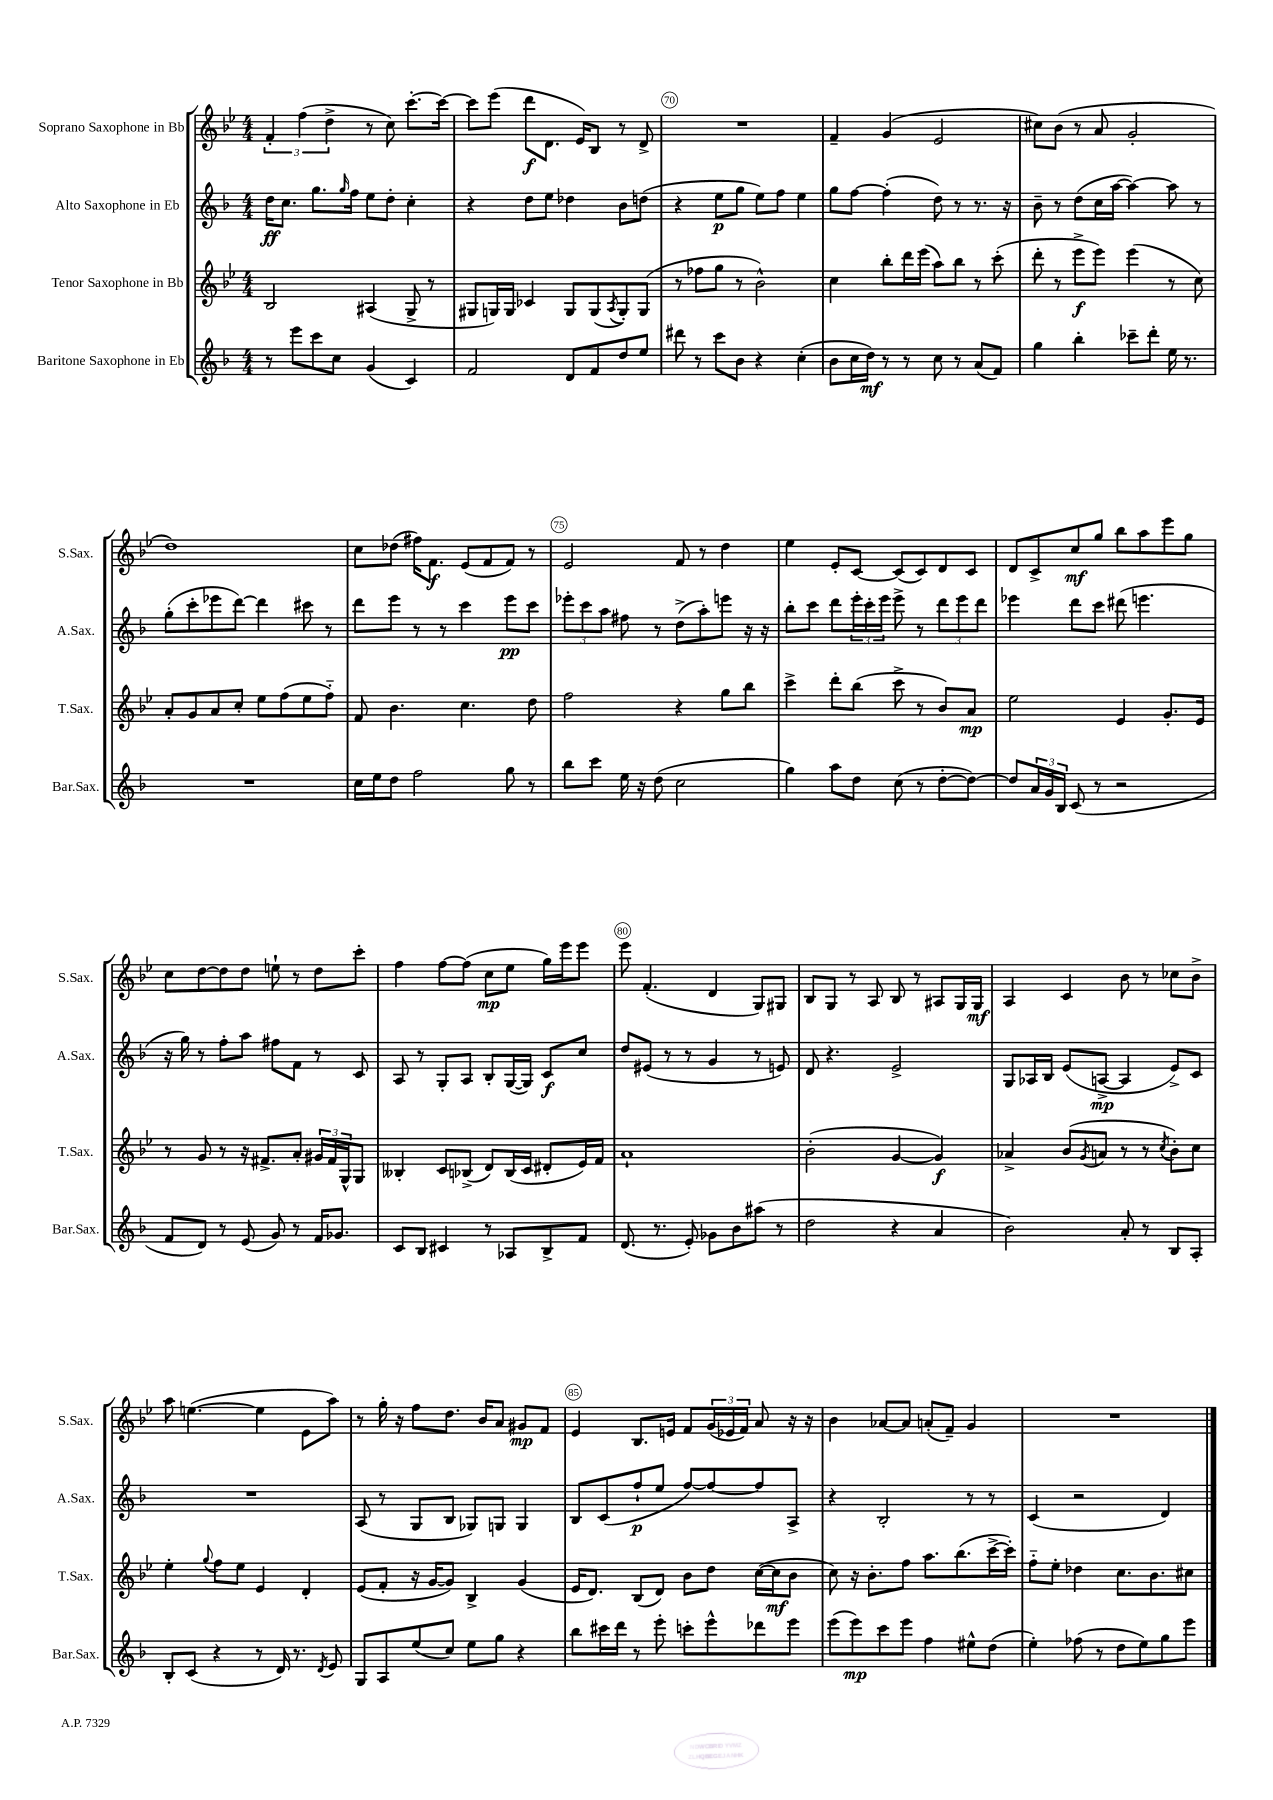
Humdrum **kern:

**kern	**kern	**kern	**kern
*staff4	*staff3	*staff2	*staff1
*clefG2	*clefG2	*clefG2	*clefG2
*k[b-]	*k[b-e-]	*k[b-]	*k[b-e-]
*M4/4	*M4/4	*M4/4	*M4/4
8r	2B-/	16dd\LK	6f'/
.	.	8.cc\J	.
8eee\L	.	.	.
.	.	.	(6ff\
8ccc\	.	8.gg\L	.
.	.	.	6dd^\
8cc\J	.	.	.
.	.	16qqgg/	.
.	.	16ff\Jk	.
(4g/	(4A#/	8ee\L	8r
.	.	8dd'\J	8cc\)
4c/)	8G^/	4cc'\	[8.ccc'\L
.	8r	.	.
.	.	.	16ccc\_Jk
=	=	=	=
2f/	8G#/L	4r	8ccc\]L
.	16G/L)	.	(8eee-\J
.	16G/JJ	.	.
.	4c-/	8dd\L	8ddd\L
.	.	8ee\J	8.d\J
8d/L	8G/L	4dd-\	.
.	.	.	16e-/LK)
8f/	(8G/	.	8B-/J
.	8qA/	.	.
8dd/	8G'/)	8b-\L	8r
8ee/J	(8G/J	(8dd\J	8d^/
=	=	=	=
8ddd#\	8r	4r	1r
8r	8ff-\L	.	.
8ccc\L	8gg\J	8ee\L	.
8b-\J	8r	8gg\J	.
4r	2b-^^\)	8ee\L)	.
.	.	8ff\J	.
(4cc'\	.	4ee\	.
=	=	=	=
8b-\L	4cc\	8gg\L	4f~/
16cc\L	.	[8ff\J	.
16dd\JJ)	.	.	.
8r	8bb-'\L	(4ff'\]	(4g/
8r	16ddd\L	.	.
.	(16eee-\JJ	.	.
8cc\	8aa\L)	8dd\)	2e-/
8r	8bb-\J	8r	.
(8a/L	8r	8.r	.
8f/J)	(8ccc'\	.	.
.	.	16r	.
=	=	=	=
4gg\	8ddd'\	8b-~\	8cc#\L)
.	8r	8r	(8b-\J
4bb-'\	8eee-^\L	(8dd\L	8r
.	8eee-\J)	16cc\L	8a/
.	.	[16aa\JJ	.
8ccc-~\L	(4eee-\	4aa\_)	2g'/
8ddd'\J	.	.	.
16ee\	8r	8aa\]	.
8.r	.	.	.
.	8cc\)	8r	.
=	=	=	=
1r	8a'/L	(8gg'\L	1dd)
.	8g/	8ccc'\	.
.	8a/	8eee-\	.
.	8cc'/J	[8ddd\J)	.
.	8ee-\L	4ddd\]	.
.	(8ff\	.	.
.	8ee-\	8ccc#\	.
.	8ff'~\J)	8r	.
=	=	=	=
16cc\LL	8f/	8ddd\L	8cc\L
16ee\J	.	.	.
8dd\J	4.b-\	8eee\J	(8dd-\J
2ff\	.	8r	16ff#\LK)
.	.	.	8.f\J
.	.	8r	.
.	4.cc\	4ccc\	(8e-/L
.	.	.	8f/
8gg\	.	8eee\L	8f/J)
8r	8dd\	8ccc\J	8r
=	=	=	=
8bb-\L	2ff\	12eee-'\L	2e-/
.	.	12ccc\	.
8ccc\J	.	.	.
.	.	12aa\J	.
16ee\	.	8ff#\	.
16r	.	.	.
(8dd\	.	8r	.
2cc\	4r	(8dd^\L	8f/
.	.	8aa'\)	8r
.	8gg\L	8eee\J	4dd\
.	8bb-\J	16r	.
.	.	16r	.
=	=	=	=
4gg\)	4ccc^\	8bb-'\L	4ee-\
.	.	8ccc\J	.
8aa\L	8ddd'\L	8ddd\L	8e-'/L
8dd\J	(8bb-\J	24eee'\L	[8c/J
.	.	24ccc'\	.
.	.	24eee\JJ	.
(8cc\	8ccc^\	8eee^\	(8c/]L
8r	8r	8r	8c/)
[8dd'\L	8b-/L)	12ddd\L	8d/
.	.	12eee\	.
8dd\_J)	8a/J	.	8c/J
.	.	12ddd\J	.
=	=	=	=
8dd/]L	2ee-\	4eee-\	8d/L
24a/L	.	.	8c^/
24g/	.	.	.
24B-/JJ	.	.	.
(8c/	.	8ddd\L	8cc/
8r	.	8ccc\J	8gg/J
2r	4e-/	(8ddd#\	8bb-\L
.	.	4.eee\	8aa\
.	8.g'/L	.	8eee-\
.	.	.	8gg\J
.	16e-/Jk	.	.
=	=	=	=
8f/L	8r	16r	8cc\L
.	.	16gg\)	.
8d/J)	8g/	8r	[8dd\
8r	8r	8ff'\L	8dd\]
(8e/	16r	8aa\J	8dd\J
.	8.f#^/L	.	.
8g/)	.	8ff#\L	8ee`\
8r	8a'/J	8f\J	8r
16f/LK	24g#/LL	8r	8dd\L
.	24f#/	.	.
8.g-/J	.	.	.
.	24G^^/J	.	.
.	8G/J	8c/	8ccc'\J
=	=	=	=
8c/L	4B--'/	8A/	4ff\
8B-/J	.	8r	.
4c#/	8c/L	8G'/L	[8ff\L
.	(8B-^/J	8A/J	(8ff\]J
8r	8d/L)	8B-'/L	8cc\L
8A-/L	(16B-/L	([16G/L	8ee-\J
.	16c/JJ	16G/]JJ)	.
8B-^/	8d#'/L	8c/L	16gg\LL)
.	.	.	16eee-\J
8f/J	16e-/L)	8cc/J	8eee-\J
.	16f/JJ	.	.
=	=	=	=
(8.d/	1a`	8dd/L	8eee-\
.	.	(8e#/J	(4.f'/
8.r	.	.	.
.	.	8r	.
8e'/)	.	8r	.
8g-\L	.	4g/	4d/
8b-\	.	.	.
(8aa#\J	.	8r	8G/L)
8r	.	8e/)	8G#/J
=	=	=	=
2dd\	(2b-'\	8d/	8B-/L
.	.	4.r	8G/J
.	.	.	8r
.	.	.	8A/
4r	[4g/	2e^/	8B-/
.	.	.	8r
4a/	4g/])	.	8A#/L
.	.	.	16G/L
.	.	.	16G/JJ
=	=	=	=
2b-\)	4a-^/	8G/L	4A/
.	.	16A-/L	.
.	.	16B-/JJ	.
.	(8b-/L	(8e/L	4c/
.	8qg/	.	.
.	8a/J	[8A^/J	.
8a'/	8r	4A/]	8b-\
8r	8r	.	8r
.	8qcc/	.	.
8B-/L	8b-'\L)	8e^/L)	8cc-\L
8A'/J	8cc\J	8c/J	8b-^\J
=	=	=	=
8B-'/L	4ee-'\	1r	8aa\
(8c/J	.	.	([4.ee\
.	8qqgg/	.	.
4r	8ff\L	.	.
.	8ee-\J	.	.
8r	4e-/	.	4ee\]
16d/)	.	.	.
8.r	.	.	.
.	4d'/	.	8e-\L
8qd/	.	.	.
8e/	.	.	8aa\J)
=	=	=	=
8G/L	(8e-/L	(8A/	8r
8A/	8f'/J	8r	16gg'\
.	.	.	16r
(8ee/	16r	8G/L	8ff\L
.	[16g/LK	.	.
8cc/J)	8g/]J)	8B-/J	8.dd\J
8ee\L	4B-^/	8G-/L)	.
.	.	.	16b-/LK
8gg\J	.	8G/J	8a/J
4r	(4g/	4G/	8g#/L
.	.	.	8f/J
=	=	=	=
8bb-\L	16e-/LK	8B-/L	4e-/
.	8.d/J)	.	.
16ccc#\L	.	(8c/	.
16ddd\JJ	.	.	.
8r	(8B-/L	8ff`/	8.B-/L
8eee'\	8d/J)	8ee/J	.
.	.	.	16e/Jk
8ccc'\L	8b-\L	[8ff/L)	8f/L
8eee^^\	8dd\J	8ff/_	(24g/L
.	.	.	24e-/
.	.	.	24f/JJ)
8ddd-\	([16cc\LL	8ff/]	8a/
.	16cc\]J	.	.
8eee\J	8b-\J	8A^/J	16r
.	.	.	16r
=	=	=	=
(8eee\L	8cc\)	4r	4b-\
8eee\)	16r	.	.
.	8.b-'\L	.	.
8ccc\	.	2B-'/	[8a-/L
8eee\J	8ff\J	.	8a-/]J
4ff\	8.aa\L	.	(8a'/L
.	.	.	8f~/J)
.	(8.bb-\	.	.
8ee#^^\L	.	8r	4g/
(8dd\J	[16ccc^\L	8r	.
.	16ccc'\]JJ)	.	.
=	=	=	=
4ee'\)	8ff'~\L	(4c/	1r
.	8ee-'\J	.	.
(8ff-\	4dd-\	2r	.
8r	.	.	.
8dd\L	8.cc\L	.	.
8ee\)	.	.	.
.	8.b-\	.	.
8gg\	.	4d/)	.
8eee\J	8cc#\J	.	.
==	==	==	==
*-	*-	*-	*-
